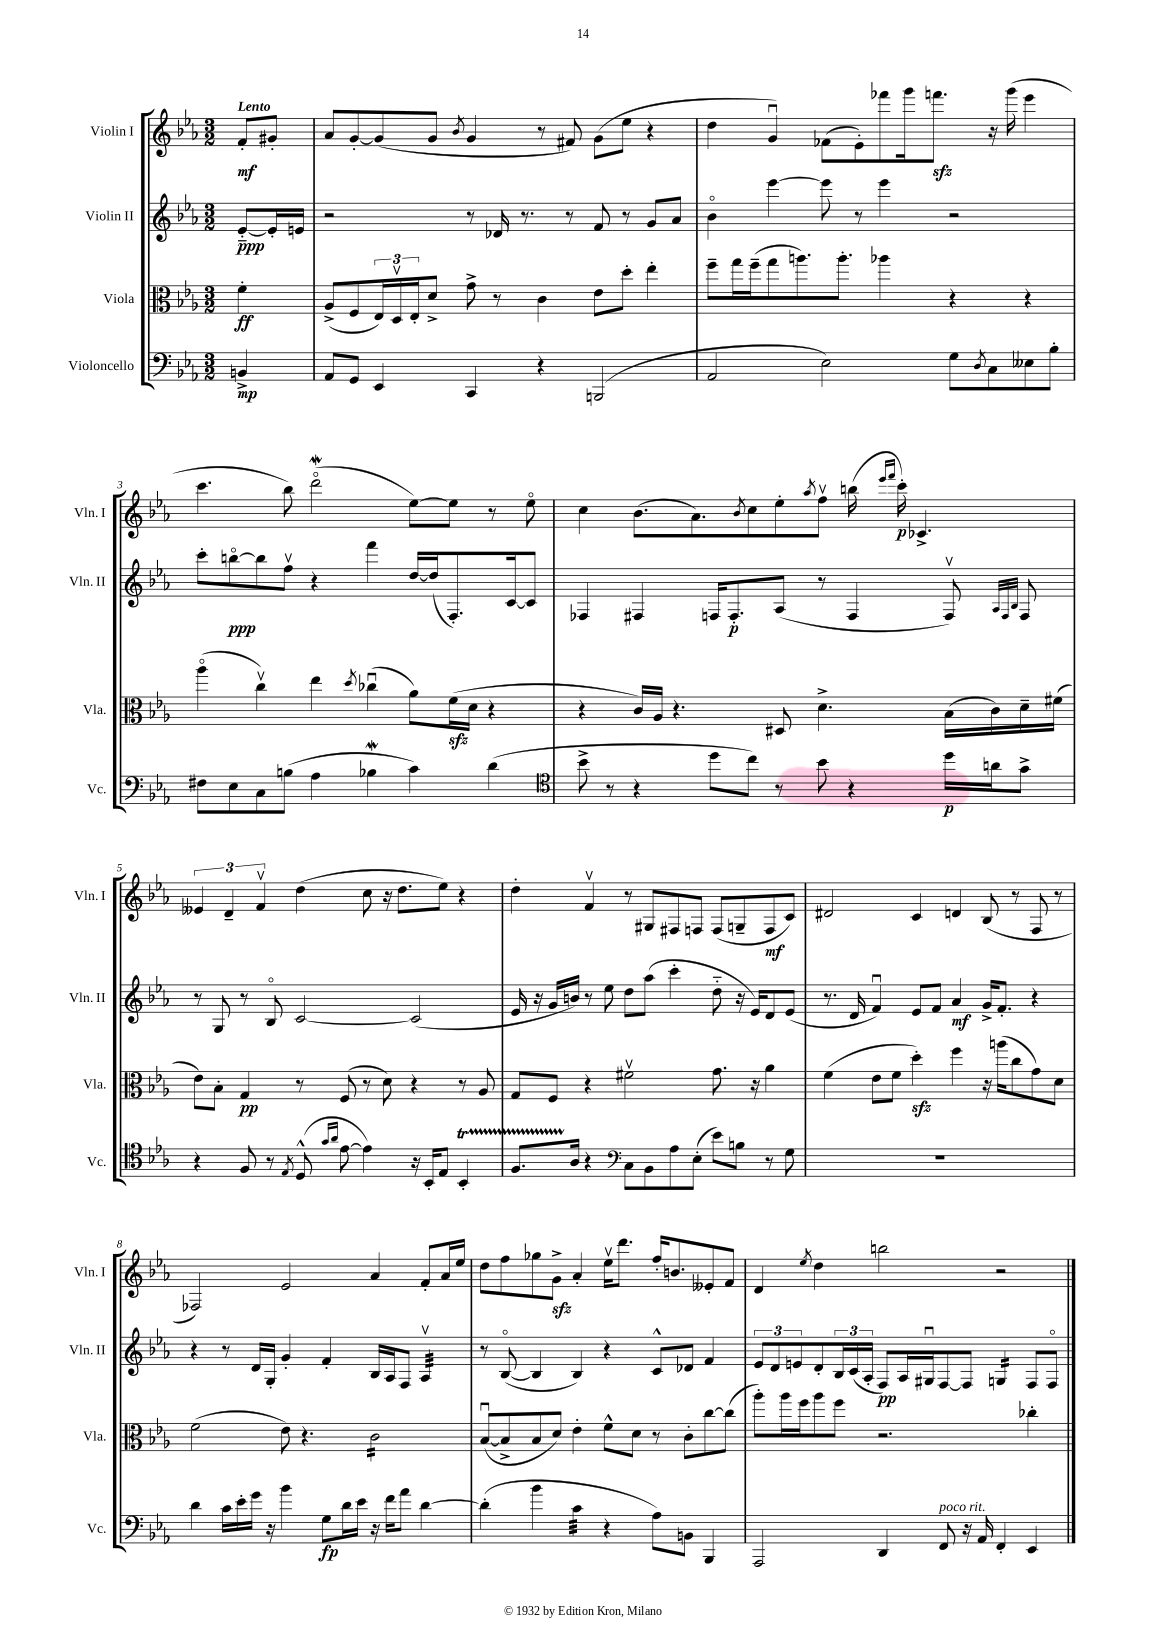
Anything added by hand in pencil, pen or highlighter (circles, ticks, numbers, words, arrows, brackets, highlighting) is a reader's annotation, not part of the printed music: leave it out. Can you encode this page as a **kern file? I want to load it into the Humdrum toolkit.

**kern	**kern	**kern	**kern
*staff4	*staff3	*staff2	*staff1
*clefF4	*clefC3	*clefG2	*clefG2
*k[b-e-a-]	*k[b-e-a-]	*k[b-e-a-]	*k[b-e-a-]
*M3/2	*M3/2	*M3/2	*M3/2
4BB^	4f'	[8e-'~	8f'
.	.	16e-']	8g#'
.	.	16e	.
=	=	=	=
8AA-	(8A-^	2r	8a-
8GG	8F	.	[8g'
4EE-	24E-)	.	(8g]
.	24Dv	.	.
.	24E-'	.	.
.	8d^	.	8g
.	.	.	8qb-
4CC	8g^	8r	4g
.	8r	16d-	.
.	.	8.r	.
4r	4c	.	8r
.	.	8r	8f#)
(2BBB	8e-	8f	(8g
.	8dd'	8r	8ee-
.	4ee-'	8g	4r
.	.	8a-	.
=	=	=	=
2AA-	8ff~	4b-o	4dd
.	16gg	.	.
.	(16ff~	.	.
.	8gg	[4eee-	4gu)
.	8.aa)	.	.
2E-)	.	8eee-]	(8f-
.	8.aa'	.	.
.	.	8r	8e-')
.	4aa-	4eee-	8fff-
.	.	.	16ggg
.	.	.	8.fff
8G	4r	2r	.
8qD	.	.	.
8C	.	.	16r
.	.	.	(16ggg
8E--	4r	.	4eee-
8B-'	.	.	.
=	=	=	=
8F#	(4aa-o	8ccc'	4.ccc
8E-	.	[8bbo	.
8C	4ccv)	8bb]	.
(8B	.	8ffv	8bb-)
4A-	4ee-	4r	(2dddo
.	8qdd	.	.
4B-	(4cc-u	4fff	.
4c)	8a-)	[16dd	[8ee-)
.	.	(16dd]	.
.	(16f	8.F')	8ee-]
.	16d	.	.
(4d	4r	.	8r
.	.	[16c	.
.	.	8c]	8ee-o
=	=	=	=
*clefC4	*	*	*
8b-^	4r	4F-	4cc
8r	.	.	.
4r	16c)	4F#	(8.b-
.	16A-	.	.
.	4.r	.	.
.	.	.	8.a-)
8dd	.	16F	.
.	.	8.F'	.
.	.	.	8qb-
8cc)	.	.	8cc
8r	8D#	(8A-	8ee-'
.	.	.	8qaa-
8b-	4.d^	8r	8ffv
4r	.	4F	(16bb
.	.	.	16qqeee-
.	.	.	16qqfff
.	.	.	16ccc')
.	.	.	4.c-^
16dd	(16B-	8Fv)	.
16a	16c)	.	.
.	.	32qqA-	.
.	.	32qqF	.
.	.	32qqB-	.
8g^	16d~	8F	.
.	(16f#	.	.
=	=	=	=
4r	8e-)	8r	6e--
.	8B-'	8G	.
.	.	.	6d~
8F	4G	8r	.
.	.	.	6fv
8r	.	8B-o	.
8qE-	.	.	.
(8D^^	8r	[2c	(4dd
16qqg	.	.	.
16qqa-	.	.	.
[8e-	(8F	.	.
4e-])	8r	.	8cc
.	8d)	.	16r
.	.	.	8.dd
16r	4r	(2c]	.
16BB-'	.	.	.
8E-	.	.	8ee-)
4BB-'	8r	.	4r
.	8A-	.	.
=	=	=	=
8.F	8G	16e-	4dd'
.	.	16r	.
.	8F	16g	.
16A-	.	16b)	.
4r	4r	8r	4fv
.	.	8ee-	.
*clefF4	*	*	*
8C	2f#v	8dd	8r
8BB-	.	(8aa-	8G#
8A-	.	4ccc'	8F#
(8E-'	.	.	8F
8e-)	8.g	8dd'~	(8F
8B	.	16r	8G~
.	16r	16e-)	.
8r	4a-	8d	8F
8G	.	(8e-	8c)
=	=	=	=
1.r	(4f	8.r	2d#
.	.	16d	.
.	8e-	4fu)	.
.	8f	.	.
.	4dd')	8e-	4c
.	.	8f	.
.	4ff	4a-	4d
.	16r	16g^	(8B-
.	(16aa	8.f'	.
.	8cc	.	8r
.	8g)	4r	8F
.	8d	.	8r
=	=	=	=
4d	(2f	4r	2F-)
16c	.	8r	.
16e-'	.	.	.
16g	.	16d	.
16r	.	16G'	.
4b-	8e-)	4g'	2e-
.	4.r	.	.
8G	.	4f'	.
16d	.	.	.
16e-	.	.	.
16r	2c	16B-	4a-
16f	.	16A-	.
8a-	.	8F	.
[4d	.	4A-v	8f'
.	.	.	16a-
.	.	.	16ee-
=	=	=	=
(4d']	([8B-u	8r	8dd
.	8B-^]	([8B-o	8ff
4b-	8B-	4B-]	8gg-
.	8d)	.	8g^
4c	4e-'	4B-)	4a-'
4r	8f^^	4r	16ee-v
.	.	.	8.ddd
.	8d	.	.
8A-)	8r	8c^^	16ff'
.	.	.	8.b
8BB	8c'	8d-	.
4BBB-	[8cc	4f	8e--'
.	(8cc]	.	8f
=	=	=	=
2AAA-	8aa-')	12e-	4d
.	.	12d	.
.	16aa-	.	.
.	.	12e	.
.	16ff	.	.
.	.	.	8qee-
.	8aa-	8d'	4dd
.	8ff	24B-	.
.	.	(24c	.
.	.	24A-'	.
4DD	2.r	8F)	2bb
.	.	16A-	.
.	.	16G#u	.
8FF	.	[8F	.
16r	.	8F]	.
16AA-	.	.	.
4FF'	.	4G	2r
4EE-	4cc-'	8F	.
.	.	8Fo	.
==	==	==	==
*-	*-	*-	*-
